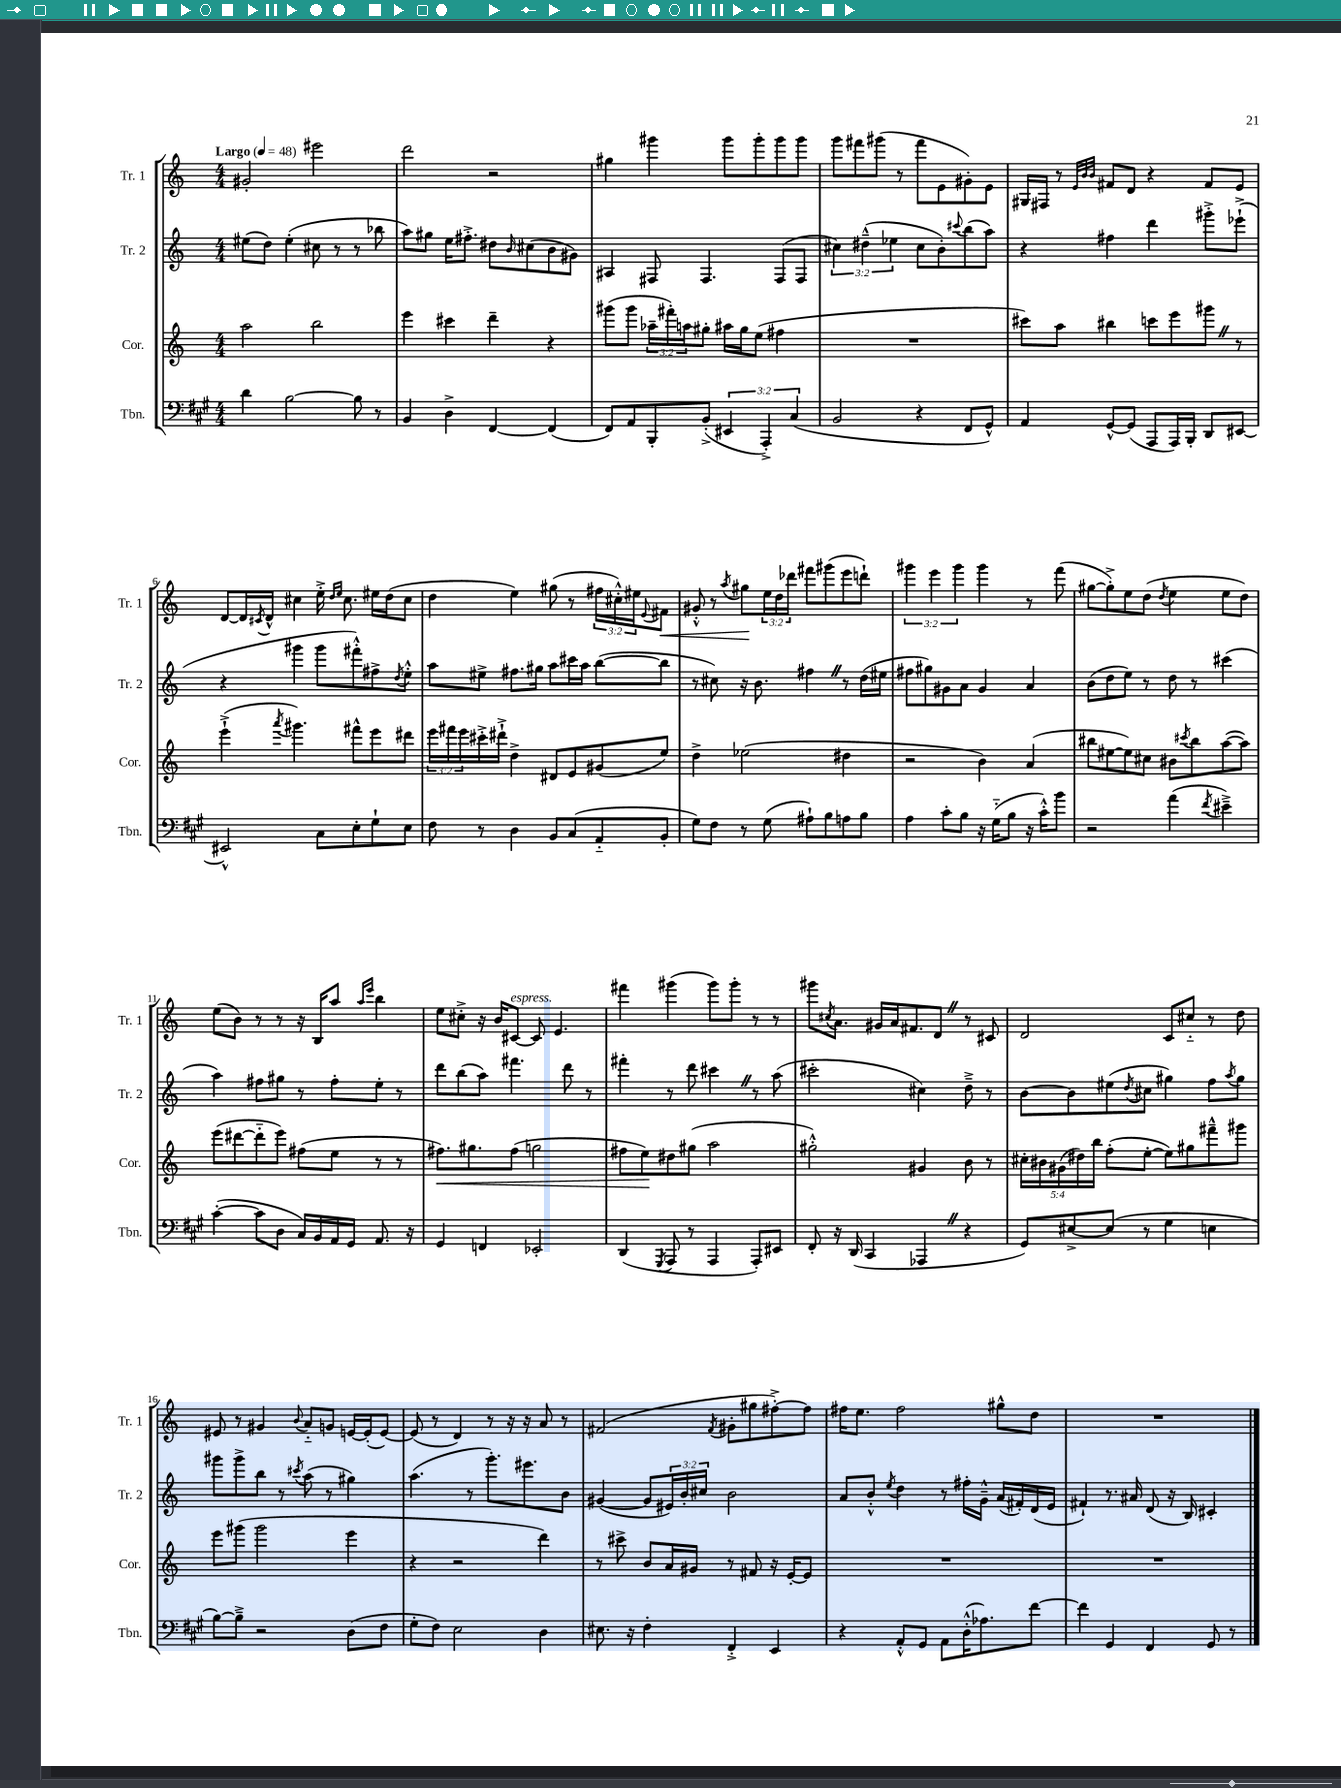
<<
\new StaffGroup <<
\new Staff = "s0" \with { instrumentName = "Tr. 1" shortInstrumentName = "Tr. 1" } {
    \clef treble \key c \major \numericTimeSignature \time 4/4 \override Staff.TupletNumber.text = #tuplet-number::calc-fraction-text \tempo "Largo" 4 = 48
    gis'2-. eis'''2 |
    d'''2 r2 |
    gis''4 gis'''4 gis'''8 gis'''8-. gis'''8 gis'''8 |
    g'''8 fis'''8 gis'''8( r8 fis'''8 e'8 gis'8-.) e'8 |
    gis16 fis16 r8 \grace { e'32 b'32 b'32 } fis'8 d'8 r4 fis'8 e'8 |
    d'8~ d'16 \acciaccatura { cis'8 } d'16-^ cis''4 e''16-.-> \grace { d''16 e''16 } cis''8. eis''16 d''16( cis''8 |
    d''4 e''4) gis''8( r8 \tuplet 3/2 { fis''16 cis''16-.-^) eis''16 } \appoggiatura { e'8 } fis'8\< |
    gis'8-.-^ r8 \acciaccatura { a''8 } gis''8\! \tuplet 3/2 { e''16 d''16 des'''16 } fis'''8 gis'''8( e'''8 d'''8-!) |
    \tuplet 3/2 { gis'''4 e'''4 gis'''4 } gis'''4 r8 f'''8( |
    gis''8~ gis''8-.->) e''8 d''8( \acciaccatura { d''8 } e''4 e''8 d''8) |
    e''8( b'8) r8 r8 r16 b16 a''8 \grace { a''16 e'''16 } b''4 |
    e''8 cis''8-.-> r16 b'16 cis'8~^\markup { \italic "espress." } cis'8 e'4. |
    fis'''4 gis'''4( gis'''8) gis'''8-. r8 r8 |
    gis'''8 \acciaccatura { cis''8 } a'8. gis'16 a'16 fis'8. d'8 \once \override BreathingSign.text = \markup { \musicglyph "scripts.caesura.straight" } \breathe r8 cis'8 |
    d'2 c'8 cis''8-_ r8 d''8 |
    eis'8 r8 gis'4 \appoggiatura { b'8 } a'8-_ g'8 e'16~ e'16-.( e'8~) |
    e'8( r8 d'4) r8 r16 r16 a'8 r8 |
    fis'2( \acciaccatura { fis'8 } gis'8-. gis''8 fis''8~-.->) fis''8 |
    fis''16 e''8. fis''2 gis''8-^ d''8 |
    R1 \bar "|." |
}
\new Staff = "s1" \with { instrumentName = "Tr. 2" shortInstrumentName = "Tr. 2" } {
    \clef treble \key c \major \numericTimeSignature \time 4/4 \override Staff.TupletNumber.text = #tuplet-number::calc-fraction-text
    eis''8( d''8) eis''4-.( cis''8 r8 r8 bes''8 |
    a''8) gis''8 e''16 fis''8.-.-> dis''8 \grace { b'16 } cis''8( b'8 gis'8) |
    ais4 fis8 fis4. fis8( fis8 |
    \tuplet 3/2 { cis''4) dis''4---^( ees''4 } cis''8 b'8-.) \appoggiatura { cis'''8 } b''8( a''8) |
    r4 fis''4 d'''4 gis'''8-.-> ees'''8-!->( |
    r4 gis'''4 gis'''8 fis'''8-.-^) fis''8-> \acciaccatura { d''8 } e''8-.-^ |
    a''8 eis''8-> fis''8. gis''16 a''8 cis'''16 a''16 b''8~( b''8 |
    r8 cis''8) r16 b'8. fis''4 \once \override BreathingSign.text = \markup { \musicglyph "scripts.caesura.straight" } \breathe r8 d''16( eis''16 |
    fis''8 gis''8) gis'8 a'8 gis'4 a'4 |
    b'8( d''8 e''8) r8 d''8 r8 cis'''4( |
    a''4) fis''8 gis''8 r8 fis''8-. e''8-. r8 |
    d'''8 b''8( a''8) fis'''4. d'''8 r8 |
    fis'''4-. r8 d'''8 cis'''4 \once \override BreathingSign.text = \markup { \musicglyph "scripts.caesura.straight" } \breathe r8 a''8( |
    cis'''2-. cis''4) d''8---> r8 |
    b'8~ b'8 eis''8( \acciaccatura { d''8 } cis''8 gis''4) f''8 \acciaccatura { a''8 } gis''8 |
    gis'''8 gis'''8-> b''8 r8 \acciaccatura { cis'''8 } a''8( r8 gis''4) |
    a''4.( r8 g'''8.-.) eis'''8. b'8 |
    gis'4~( gis'8 \tuplet 3/2 { eis'16) b'16-. cis''16 } b'2 |
    a'8 b'8-.-^ \acciaccatura { e''8 } d''4 r8 fis''16-. g'16---^ a'16( fis'16-.) d'16( e'16 |
    fis'4-!) r8. ais'16 d'8( r16 b16) cis'4-. \bar "|." |
}
\new Staff = "s2" \with { instrumentName = "Cor." shortInstrumentName = "Cor." } {
    \clef treble \key c \major \numericTimeSignature \time 4/4 \override Staff.TupletNumber.text = #tuplet-number::calc-fraction-text
    a''2 b''2 |
    e'''4 cis'''4 d'''4-- r4 |
    gis'''8( gis'''8 \tuplet 3/2 { aes''16-- fis'''16-.) a''16 } gis''8-. ais''16 gis''16 e''8( fis''4 |
    R1 |
    cis'''8) a''8 bis''4 c'''8 e'''8 gis'''8 \once \override BreathingSign.text = \markup { \musicglyph "scripts.caesura.straight" } \breathe r8 |
    e'''4-!->( \acciaccatura { a'''8 } gis'''4.) fis'''8-^ e'''8 dis'''8 |
    \tuplet 3/2 { e'''16 fis'''16 e'''16 } cis'''16-.-> dis'''16-!-> d''4-> dis'8 e'8 gis'8( e''8) |
    d''4-> ees''2( dis''4 |
    r2 b'4) a'4( |
    bis''8 eis''8~ eis''8) cis''8 bis'8 \acciaccatura { cis'''8 } bis''8 a''8~( a''8) |
    e'''8( dis'''8~ dis'''8-_ e'''8) fis''8( e''8 r8 r8 |
    fis''8.\<) gis''8. fis''8( g''2 |
    fis''8 e''8\!) dis''8 gis''8( a''2 |
    gis''2-.-^) gis'4 b'8 r8 |
    \tuplet 5/4 { cis''16-. bis'16 gis'16( dis''16) b''16 } f''8-.( e''8~-. e''8) gis''8 fis'''8---^ gis'''8 |
    e'''8 gis'''8( gis'''2 e'''4 |
    r4 r2 d'''4) |
    r8 cis'''8-> b'8 a'16 gis'16 r8 fis'8 r16 e'16~-. e'8 |
    R1 |
    R1 \bar "|." |
}
\new Staff = "s3" \with { instrumentName = "Tbn." shortInstrumentName = "Tbn." } {
    \clef bass \key a \major \numericTimeSignature \time 4/4 \override Staff.TupletNumber.text = #tuplet-number::calc-fraction-text
    d'4 b2~ b8 r8 |
    b,4 d4-> fis,4~ fis,4( |
    fis,8) a,8 b,,8-. b,8-.->( \tuplet 3/2 { eis,4 a,,4-.->) cis4( } |
    b,2 r4 fis,8 gis,8-^) |
    a,4 gis,8~-^ gis,8( a,,8 a,,16) b,,16-. d,8 eis,8~ |
    eis,2-^ cis8 e8-. gis8-! e8 |
    fis8 r8 d4 b,8 cis8( a,8-_ b,8-. |
    gis8) fis8 r8 gis8( ais8-!) b8 a8 b8 |
    a4 cis'8-. b8 r16 gis16-_( b8 r16 cis'16-.-^) b'8 |
    r2 a'4( \acciaccatura { fis'8 } eis'4--->) |
    cis'4~-.( cis'8 d8 cis16) b,16 a,16 gis,16 a,8. r16 |
    gis,4 f,4 ees,2-. |
    d,4( \acciaccatura { gis,,8 } a,,8 r8 a,,4 a,,8-.) eis,8 |
    fis,8-. r16 d,16( cis,4 aes,,4 \once \override BreathingSign.text = \markup { \musicglyph "scripts.caesura.straight" } \breathe r4 |
    gis,8) eis8~-> eis8( r8 gis4 e4 |
    b8~) b8---> r2 d8( fis8 |
    gis8-. fis8) e2 d4 |
    eis8. r16 fis4-. fis,4-.-> e,4 |
    r4 a,8-.-^ gis,8 a,8 d16-.-^( aes8.) fis'8~ |
    fis'4 gis,4 fis,4 gis,8 r8 \bar "|." |
}
>>
>>
